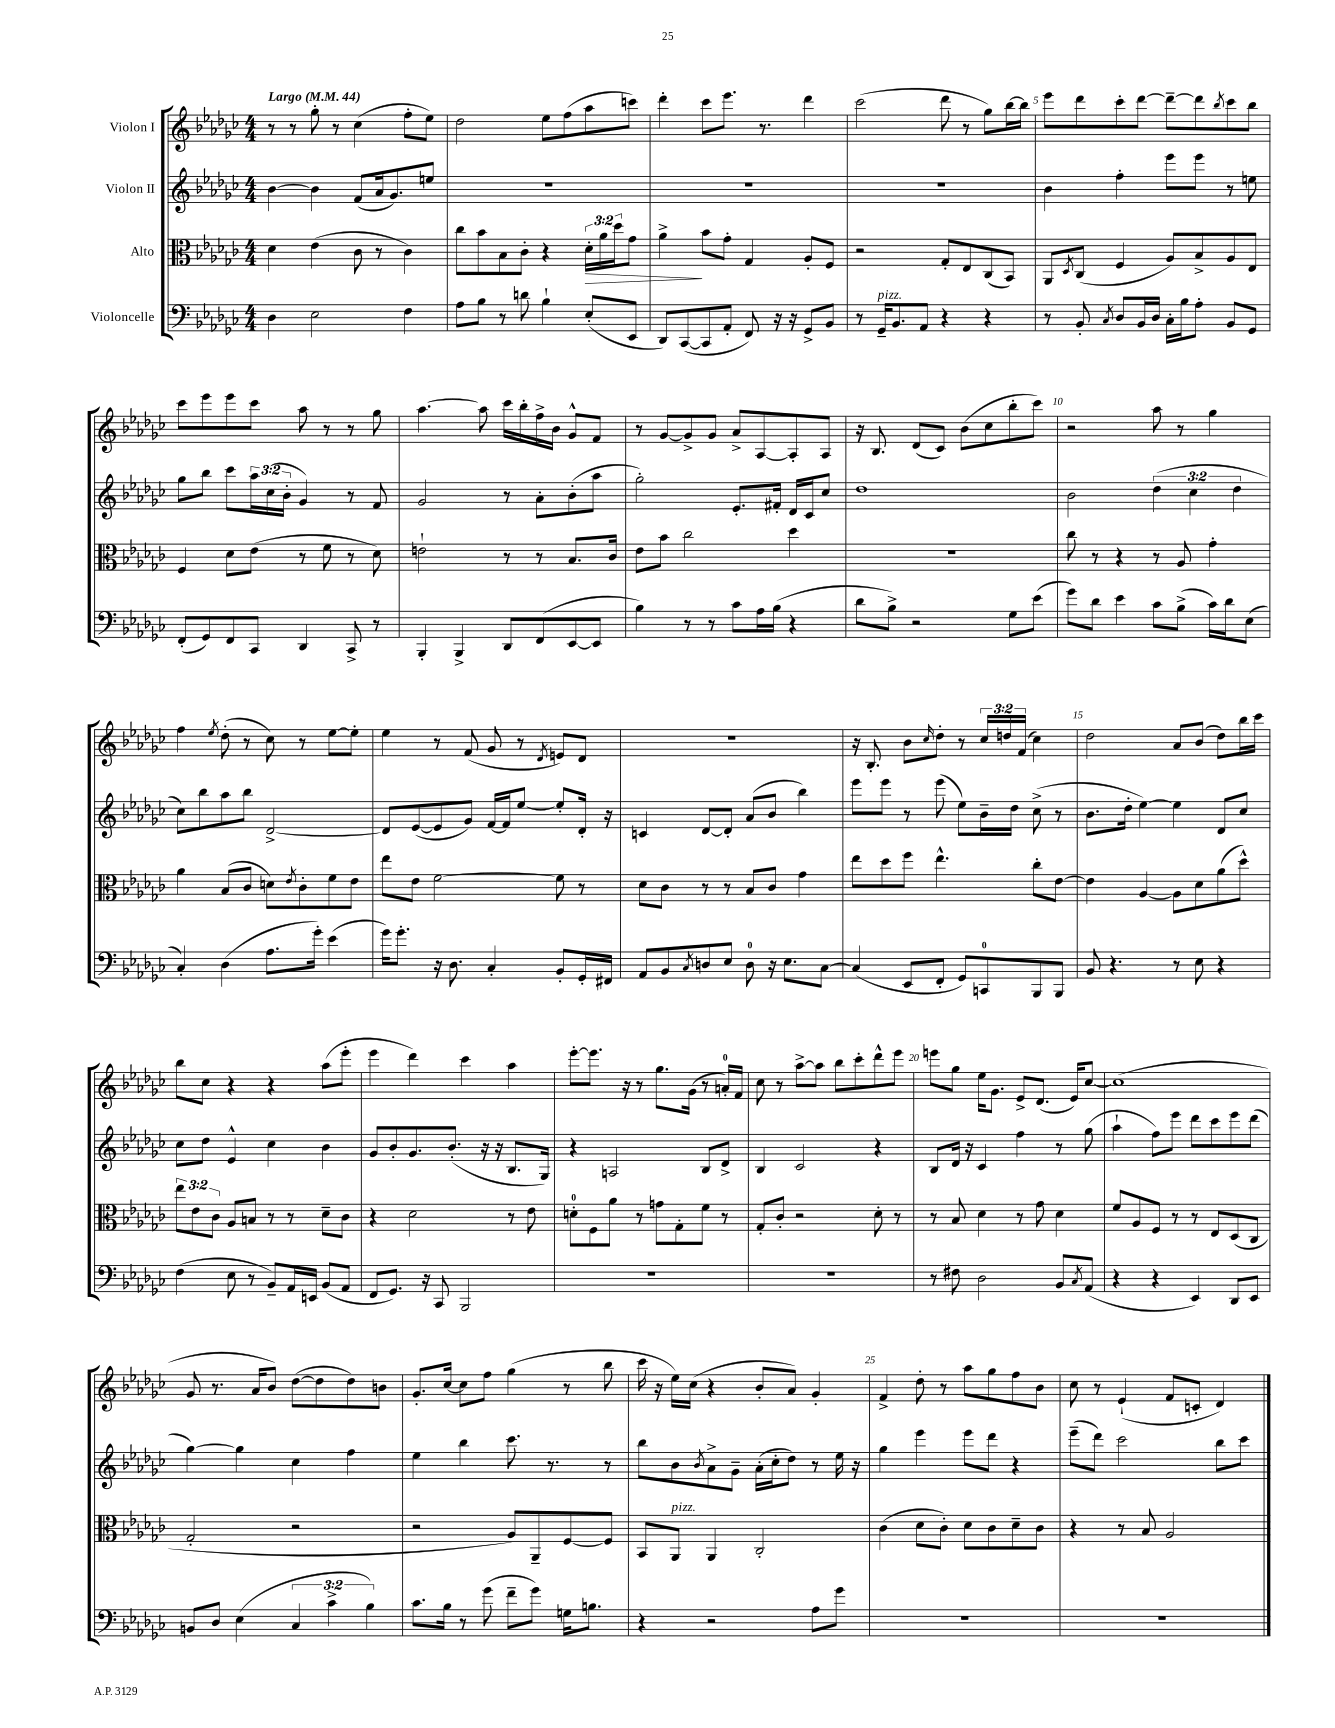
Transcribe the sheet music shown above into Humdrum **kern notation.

**kern	**kern	**dynam	**kern	**kern
*part4	*part3	*part3	*part2	*part1
*staff4	*staff3	*staff3	*staff2	*staff1
*I"Violoncelle	*I"Alto	*	*I"Violon II	*I"Violon I
*clefF4	*clefC3	*	*clefG2	*clefG2
*k[b-e-a-d-g-c-]	*k[b-e-a-d-g-c-]	*	*k[b-e-a-d-g-c-]	*k[b-e-a-d-g-c-]
*M4/4	*M4/4	*	*M4/4	*M4/4
*MM44	*MM44	*	*MM44	*MM44
=1	=1	=1	=1	=1
!	!	!	!	!LO:TX:a:B:t=Largo
4D-\	4d-\	.	[4b-\	8r
.	.	.	.	8r
2E-\	(4e-\	.	4b-\]	8gg-'\
.	.	.	.	8r
.	8c-\	.	(8f/L	(4cc-\
.	8r	.	16a-/k	.
.	.	.	8.g-/)	.
4F\	4c-\)	.	.	8ff'\L
.	.	.	8een/J	8ee-\J)
=2	=2	=2	=2	=2
8A-\L	8cc-\L	.	1r	2dd-\
8B-\J	8b-\	.	.	.
8r	8B-\	.	.	.
8dn\	8c-'\J	.	.	.
4B-`\	4r	.	.	8ee-\L
.	.	.	.	(8ff\
!	!	!LO:HP:b	!	!
(8E-'/L	24d-'\LL	>	.	8aa-\
.	24a-\	.	.	.
.	24dd-\J	.	.	.
8EE-/J	8g-\J	.	.	8cccn\J)
=3	=3	=3	=3	=3
8DD-/L)	4a-^\	.	1r	4ddd-'\
([8CC-/	.	.	.	.
8CC-/]	8b-\L	]	.	8ccc-\L
8AA-'/J	8g-'\J	.	.	8.eee-\J
8FF/)	4G-/	.	.	.
.	.	.	.	8.r
16r	.	.	.	.
16r	.	.	.	.
8GG-^/L	8A-'/L	.	.	4ddd-\
8BB-/J	8F/J	.	.	.
=4	=4	=4	=4	=4
8r	2r	.	1r	(2ccc-\
!LO:TX:a:i:t=pizz.	!	!	!	!
16GG-~/KL	.	.	.	.
8.BB-/	.	.	.	.
8AA-/J	.	.	.	.
4r	8G-'/L	.	.	8ddd-\
.	8E-/	.	.	8r
4r	(8C-/	.	.	8gg-\L)
.	8BB-/J)	.	.	[16bb-\L
.	.	.	.	16bb-\JJ]
=5	=5	=5	=5	=5
8r	8AA-/L	.	4b-\	8eee-\L
.	8qD-/	.	.	.
8BB-'/	(8C-/J	.	.	8ddd-\
8qC-/	.	.	.	.
8D-/L	4F/	.	4ff'\	8ccc-'\
16BB-/L	.	.	.	[8ddd-\J
16D-/JJ	.	.	.	.
16C-'\LL	8A-/L)	.	8eee-\L	8ddd-~\L_
16B-\J	.	.	.	.
8A-'\J	8B-^/	.	8eee-\J	8ddd-\]
.	.	.	.	8qbb-/
8BB-/L	8A-/	.	8r	8ccc-\
8GG-/J	8E-/J	.	8een\	8bb-\J
!!LO:LB:g=z
=6	=6	=6	=6	=6
(8FF'/L	4F/	.	8gg-\L	8ccc-\L
8GG-/)	.	.	8bb-\J	8eee-\
8FF/	8d-\L	.	8ccc-\L	8eee-\
8CC-/J	(8e-\J	.	24aa-\L	8ccc-\J
.	.	.	(24cc-\	.
.	.	.	24b-'\JJ	.
4DD-/	8r	.	4g-/)	8aa-\
.	8f\	.	.	8r
8CC-^/	8r	.	8r	8r
8r	8d-\)	.	8f/	8gg-\
=7	=7	=7	=7	=7
4BBB-'/	2en`\	.	2g-/	[4.aa-\
4BBB-^/	.	.	.	.
.	.	.	.	8aa-\]
8DD-/L	8r	.	8r	16ccc-\LL
.	.	.	.	16bb-'\
(8FF/	8r	.	8a-'\L	16ff^\
.	.	.	.	16b-\JJ
[8EE-/	8.B-/L	.	(8b-'\	8g-^^/L
8EE-/J]	.	.	8aa-\J	8f/J
.	16c-/Jk	.	.	.
=8	=8	=8	=8	=8
4B-\)	8e-\L	.	2gg-'\)	8r
.	8b-\J	.	.	[8g-/L
8r	2cc-\	.	.	8g-^/]
8r	.	.	.	8g-/J
8c-\L	.	.	8.e-'/L	8a-^/L
16A-\L	.	.	.	[8A-/
(16B-\JJ	.	.	16f#X'/Jk	.
4r	4dd-\	.	16d-/LL	8A-'/]
.	.	.	16c-/J	.
.	.	.	8cc-/J	8A-/J
=9	=9	=9	=9	=9
8d-\L	1r	.	1dd-	16r
.	.	.	.	8.B-/
8B-^\J)	.	.	.	.
2r	.	.	.	(8d-/L
.	.	.	.	8c-/J)
.	.	.	.	(8b-\L
.	.	.	.	8cc-\
8G-\L	.	.	.	8bb-'\
(8e-\J	.	.	.	8ccc-\J)
=10	=10	=10	=10	=10
8g-\L)	8cc-\	.	2b-\	2r
8d-\J	8r	.	.	.
4e-\	4r	.	.	.
8c-\L	8r	.	(6dd-\	8aa-\
(8B-^\J	8A-/	.	.	8r
.	.	.	6cc-\	.
16c-\LL)	4g-'\	.	.	4gg-\
16d-\J	.	.	.	.
.	.	.	6dd-\	.
(8E-\J	.	.	.	.
!!LO:LB:g=z
=11	=11	=11	=11	=11
4C-'/)	4a-\	.	8cc-\L)	4ff\
.	.	.	8bb-\	.
.	.	.	.	8qee-/
(4D-\	(8B-/L	.	8aa-\	(8dd-'\
.	8c-/J	.	8bb-\J	8r
8.A-\L	8dn\L)	.	[2d-^/	8cc-\)
.	8qe-/	.	.	.
.	8c-'\	.	.	8r
16g-'\Jk)	.	.	.	.
(4e-\	8f\	.	.	[8ee-\L
.	8e-\J	.	.	8ee-'\J]
=12	=12	=12	=12	=12
16g-\KL)	8ee-\L	.	8d-/L]	4ee-\
8.g-'\J	.	.	.	.
.	8e-\J	.	([8e-/	.
16r	[2f\	.	8e-/]	8r
8.D-\	.	.	.	.
.	.	.	8g-/J)	(8f/
4C-'/	.	.	[16f/LL	8g-/
.	.	.	16f/J]	.
.	.	.	[8ee-/J	8r
.	.	.	.	8qd-/
8BB-'/L	8f\]	.	8ee-'/L]	8en/L)
16GG-'/L	8r	.	16d-'/Jk	8d-/J
16FF#X/JJ	.	.	16r	.
=13	=13	=13	=13	=13
8AA-/L	8d-\L	.	4cn/	1r
8BB-/	8c-\J	.	.	.
8qC-/	.	.	.	.
8Dn/	8r	.	[8d-/L	.
8E-/J	8r	.	8d-'/J]	.
8D\	8B-/L	.	(8a-/L	.
16r	8c-/J	.	8b-/J	.
8.E-\L	.	.	.	.
.	4g-\	.	4bb-\)	.
[8C-\J	.	.	.	.
=14	=14	=14	=14	=14
(4C-/]	8ee-\L	.	8eee-\L	16r
.	.	.	.	8.B-'/
.	8dd-\	.	8eee-\J	.
8EE-/L	8ff\J	.	8r	8b-\L
.	.	.	.	16qqcc-/
8FF'/J	4.ee-^^\	.	(8eee-\	8dd-'\J
8GG-/L)	.	.	8ee-\L)	8r
8CCn/	.	.	16b-~\L	24cc-/LL
.	.	.	.	24ddn/
.	.	.	16dd-\JJ	.
.	.	.	.	(24f/JJ
8BBB-/	8cc-'\L	.	(8cc-^\	4cc-\)
8BBB-/J	[8e-\J	.	8r	.
=15	=15	=15	=15	=15
8BB-/	4e-\]	.	8.b-\L	2dd-\
4.r	.	.	.	.
.	.	.	16dd-'\Jk	.
.	[4A-/	.	[4ee-\)	.
8r	8A-\L]	.	4ee-\]	8a-/L
8E-\	8d-\	.	.	(8b-/J
4r	(8a-\	.	8d-/L	8dd-\L)
.	8dd-^^\J)	.	8cc-/J	16bb-\L
.	.	.	.	16ccc-\JJ
!!LO:LB:g=z
=16	=16	=16	=16	=16
(4F\	12ee-\L	.	8cc-\L	8bb-\L
.	12e-\	.	.	.
.	.	.	8dd-\J	8cc-\J
.	12c-\J	.	.	.
8E-\	8A-/L	.	4e-^^/	4r
8r	8Bn/J	.	.	.
8BB-~/L)	8r	.	4cc-\	4r
16AA-/L	8r	.	.	.
16EEn/JJ	.	.	.	.
(8BB-/L	8d-~\L	.	4b-\	(8aa-\L
8AA-/J	8c-\J	.	.	8eee-'\J
=17	=17	=17	=17	=17
8FF/L	4r	.	8g-/L	4eee-\
8.GG-/J)	.	.	8b-'/	.
.	2d-\	.	8.g-/	4ddd-\)
16r	.	.	.	.
8CC-/	.	.	.	.
.	.	.	(8.b-'/J	.
2BBB-/	.	.	.	4ccc-\
.	.	.	16r	.
.	.	.	16r	.
.	8r	.	8.B-/L	4aa-\
.	8e-\	.	.	.
.	.	.	16G-/Jk)	.
=18	=18	=18	=18	=18
1r	8dn'\L	.	4r	[8eee-'\L
.	8F\	.	.	8.eee-\J]
.	8a-\J	.	2An/	.
.	.	.	.	16r
.	8r	.	.	8r
.	8gn\L	.	.	8.gg-\L
.	8G-'\	.	.	.
.	.	.	.	(16g-\Jk
.	8f\J	.	8B-/L	8r
.	8r	.	8d-^/J	16an'/LL)
.	.	.	.	16f/JJ
=19	=19	=19	=19	=19
1r	8G-'/L	.	4B-/	8cc-\
.	8c-'/J	.	.	8r
.	2r	.	2c-/	[8aa-^\L
.	.	.	.	8aa-\J]
.	.	.	.	8bb-\L
.	.	.	.	8ccc-'\
.	8d-'\	.	4r	8ddd-^^\
.	8r	.	.	8eee-\J
=20	=20	=20	=20	=20
8r	8r	.	8B-/L	8eeen\L
8F#X\	8B-/	.	16d-/Jk	8gg-\J
.	.	.	16r	.
2D-\	4d-\	.	4c-/	16ee-\KL
.	.	.	.	8.g-\J
.	8r	.	4ff\	8e-^/L
.	8g-\	.	.	(8.d-/J
8BB-/L	4d-\	.	8r	.
.	.	.	.	16e-/KL)
8qC-/	.	.	.	.
(8AA-/J	.	.	(8gg-\	[8cc-/J
=21	=21	=21	=21	=21
4r	8f/L	.	4aa-`\	(1cc-]
.	8A-/	.	.	.
4r	8F/J	.	8ff\L)	.
.	8r	.	8eee-\J	.
4EE-/)	8r	.	8ddd-\L	.
.	8E-/L	.	8ccc-\	.
8DD-/L	(8D-/	.	8eee-\	.
8EE-/J	8C-/J	.	(8ddd-\J	.
!!LO:LB:g=z
=22	=22	=22	=22	=22
8BBn/L	2G-'/	.	[4gg-\)	8g-/
8D-/J	.	.	.	8.r
(4E-\	.	.	4gg-\]	.
.	.	.	.	16a-/KL
.	.	.	.	8b-/J)
6C-/	2r	.	4cc-\	([8dd-\L
.	.	.	.	8dd-\]
6c-^\	.	.	.	.
.	.	.	4ff\	8dd-\)
6B-\)	.	.	.	.
.	.	.	.	8bn\J
=23	=23	=23	=23	=23
8.c-\L	2r	.	4ee-\	8.g-'/L
16B-\Jk	.	.	.	[16cc-/Jk
8r	.	.	4bb-\	8cc-\L]
(8g-\	.	.	.	8ff\J
8f~\L	8A-/L)	.	8.ccc-\	(4gg-\
8g-\J)	8AA-~/	.	.	.
.	.	.	8.r	.
16Gn\KL	[8F/	.	.	8r
8.Bn\J	.	.	.	.
.	8F/J]	.	8r	8bb-\
=24	=24	=24	=24	=24
4r	8BB-/L	.	8bb-\L	16ccc-\
.	.	.	.	16r
!	!LO:TX:a:i:t=pizz.	!	!	!
.	8AA-/J	.	8b-\	16ee-\LL)
.	.	.	.	(16cc-\JJ
.	.	.	8qb-/	.
2r	4AA-/	.	8a-^\	4r
.	.	.	8g-~\J	.
.	2C-'/	.	(16a-'\LL	8b-'/L
.	.	.	16cc-'\J	.
.	.	.	8dd-\J)	8a-/J)
8A-\L	.	.	8r	4g-'/
8g-\J	.	.	16ee-\	.
.	.	.	16r	.
=25	=25	=25	=25	=25
1r	(4c-\	.	4gg-\	4f^/
.	8d-\L	.	4eee-\	8dd-'\
.	8c-'\J)	.	.	8r
.	8d-\L	.	8eee-\L	8aa-\L
.	8c-\	.	8ddd-\J	8gg-\
.	8d-~\	.	4r	8ff\
.	8c-\J	.	.	8b-\J
=26	=26	=26	=26	=26
1r	4r	.	(8eee-~\L	8cc-\
.	.	.	8ddd-\J)	8r
.	8r	.	2ccc-\	(4e-`/
.	8B-/	.	.	.
.	2A-/	.	.	8f/L
.	.	.	.	8cn'/J
.	.	.	8bb-\L	4d-/)
.	.	.	8ccc-\J	.
==	==	==	==	==
*-	*-	*-	*-	*-
